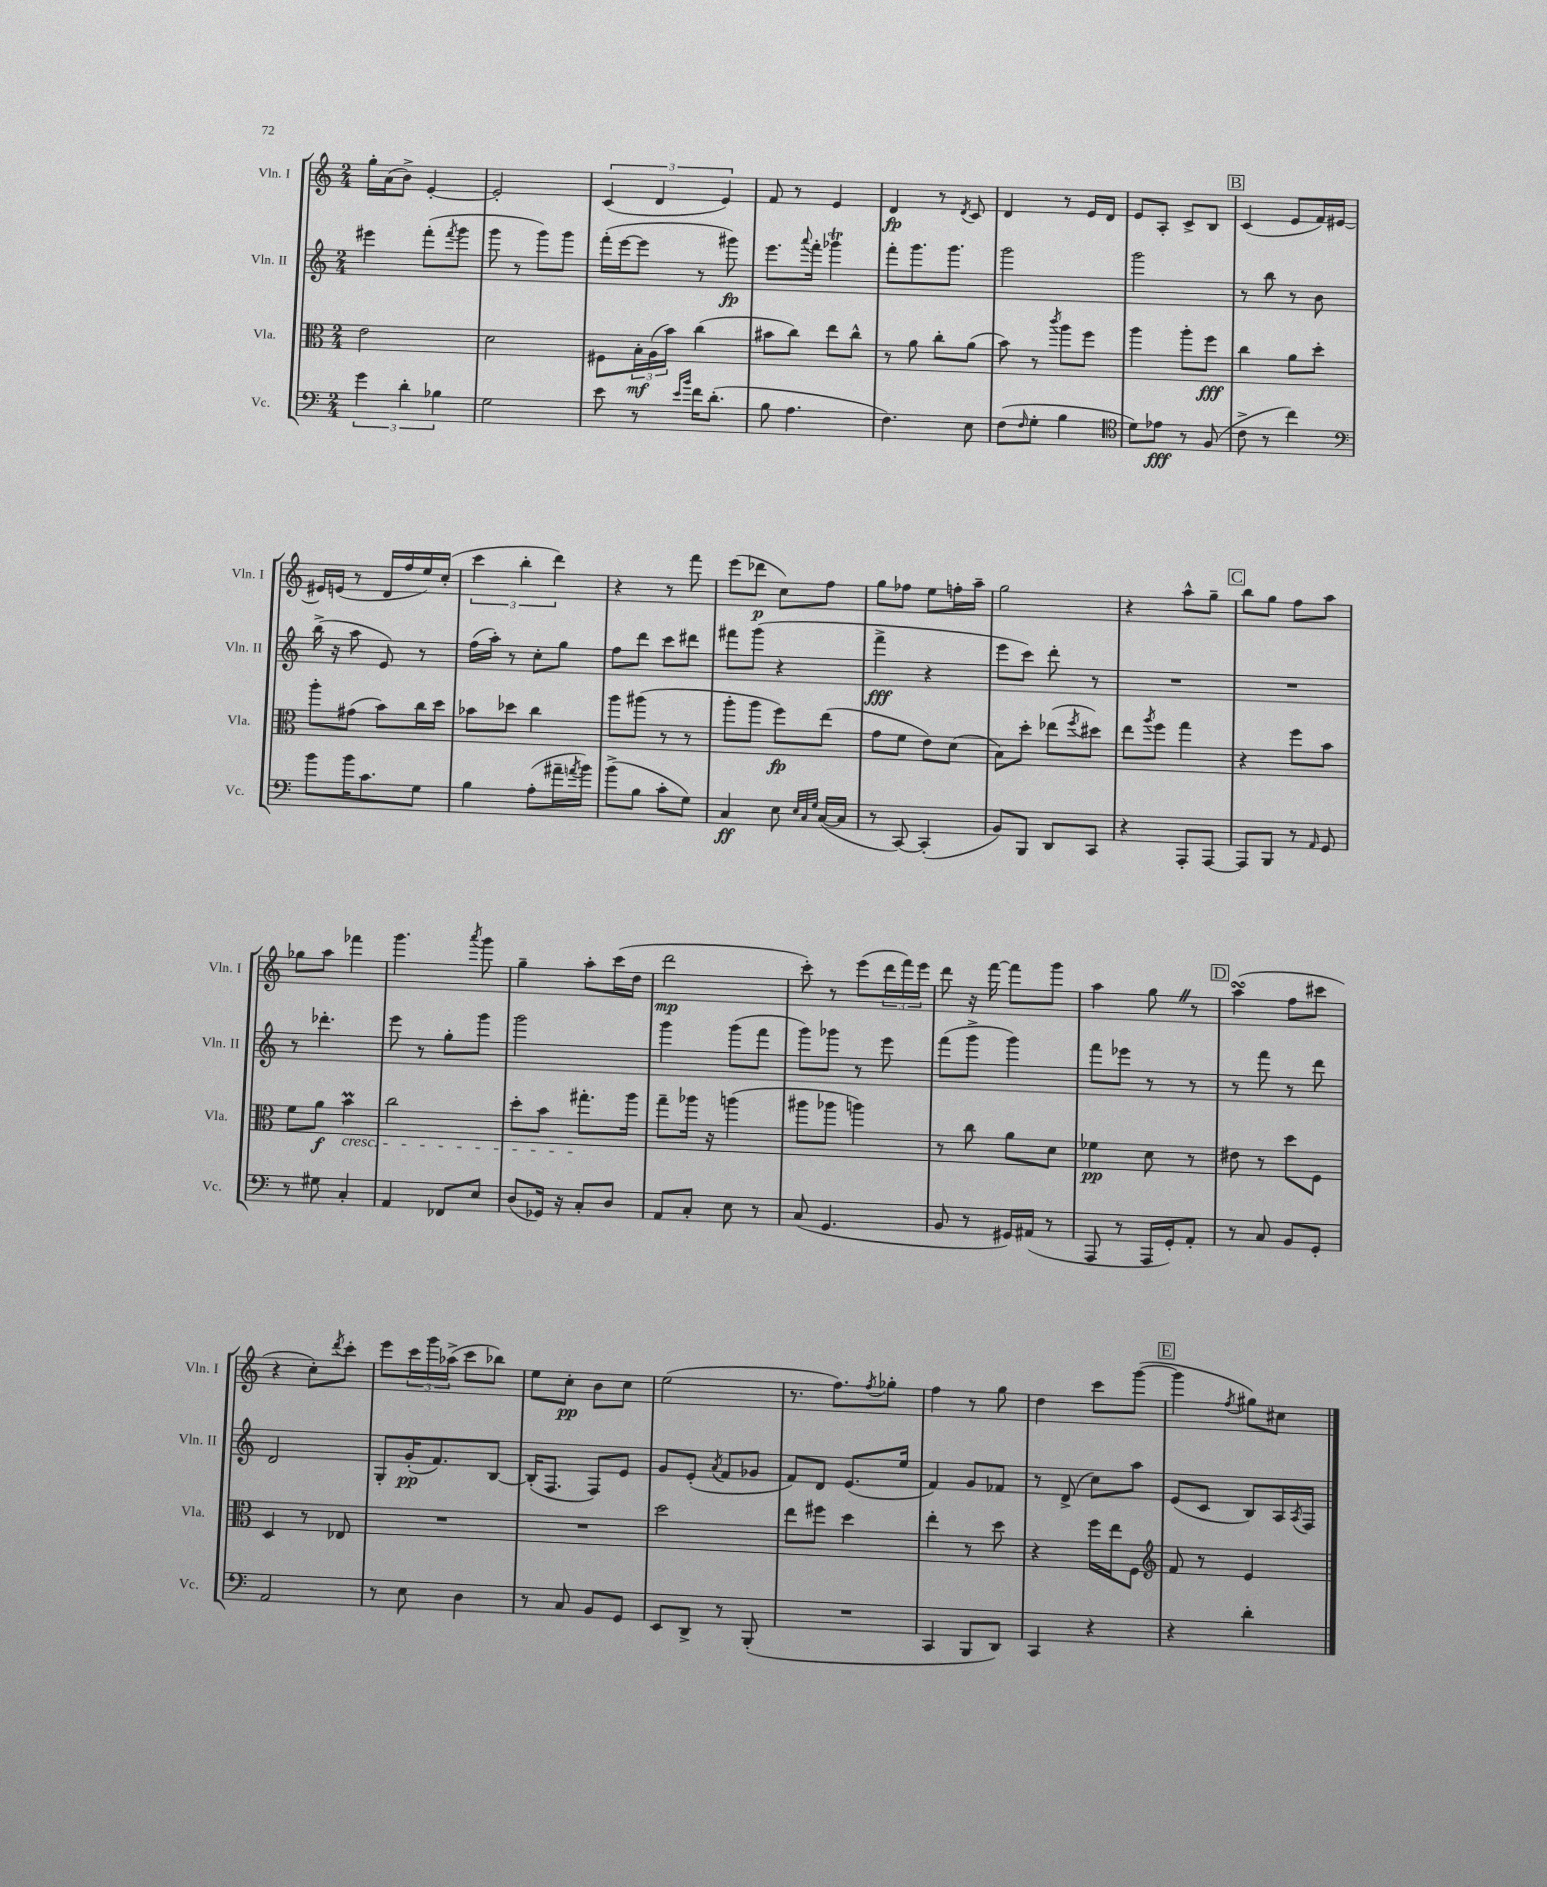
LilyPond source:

<<
\new StaffGroup <<
\new Staff = "s0" \with { instrumentName = "Vln. I" shortInstrumentName = "Vln. I" } {
    \clef treble \key c \major \numericTimeSignature \time 2/4
    g''16-. a'16( b'8->) e'4~-. |
    e'2-. |
    \tuplet 3/2 { c'4( d'4 e'4) } |
    f'8 r8 e'4 |
    d'4\fp r8 \acciaccatura { d'8 } c'8 |
    d'4 r8 e'16 d'16 |
    e'8 a8-. c'8-> b8 |
    \mark \markup { \box "B" } c'4( e'8 f'16) eis'16~ |
    eis'16 e'16( r8 d'16 f''16 e''16) c''16-.( |
    \tuplet 3/2 { c'''4 b''4-. d'''4) } |
    r4 r8 f'''8 |
    e'''8( des'''8\p c''8) f''8 |
    g''8 fes''8 e''8 f''16-. a''16-- |
    g''2 |
    r4 a''8-^ g''8-- |
    \mark \markup { \box "C" } b''8 g''8 f''8 a''8 |
    ges''8 a''8 fes'''4 |
    g'''4. \acciaccatura { a'''8 } g'''8 |
    g''4-- a''8-. c'''16( d''16 |
    d'''2\mp |
    c'''8-.) r8 e'''8( \tuplet 3/2 { d'''16 f'''16) e'''16 } |
    d'''8 r16 f'''16~ f'''8 g'''8 |
    a''4 g''8 \once \override BreathingSign.text = \markup { \musicglyph "scripts.caesura.straight" } \breathe r8 |
    \mark \markup { \box "D" } a''4\turn( f''8 cis'''8 |
    r4 c''8-.) \acciaccatura { d'''8 } c'''8-. |
    e'''8 \tuplet 3/2 { c'''16 g'''16 aes''16->( } c'''8 bes''8) |
    e''8 c''8-.\pp b'8 c''8 |
    e''2( |
    r8. f''8.) \acciaccatura { f''8 } ges''8-. |
    f''4 r8 g''8 |
    d''4 c'''8 g'''8~( |
    \mark \markup { \box "E" } g'''4 \acciaccatura { f''8 } gis''8) cis''8 \bar "|." |
}
\new Staff = "s1" \with { instrumentName = "Vln. II" shortInstrumentName = "Vln. II" } {
    \clef treble \key c \major \numericTimeSignature \time 2/4
    eis'''4 f'''8-.( \acciaccatura { f'''8 } g'''8 |
    g'''8 r8 g'''8) g'''8 |
    f'''16-.( e'''16~ e'''8 r8 gis'''8\fp) |
    e'''8. \appoggiatura { a'''8 } f'''16-. ges'''4\trill |
    f'''8-. g'''8. g'''8. |
    g'''2 |
    g'''2 |
    \mark \markup { \box "B" } r8 b''8 r8 b'8 |
    b''16->( r16 a''8 e'8) r8 |
    f''16( a''16-.) r8 c''8-. g''8 |
    f''8 d'''8 c'''8 dis'''8 |
    fis'''8 g'''8( r4 |
    f'''4->\fff r4 |
    e'''8 c'''8) d'''8-. r8 |
    R2 |
    \mark \markup { \box "C" } R2 |
    r8 des'''4.-. |
    e'''8 r8 g''8-. g'''8 |
    g'''2 |
    g'''4 g'''8( f'''8 |
    g'''8) ges'''8 r8 e'''8 |
    f'''8( g'''8-> g'''4) |
    f'''8 ees'''8 r8 r8 |
    \mark \markup { \box "D" } r8 f'''8 r8 d'''8 |
    d'2 |
    g8-. g'16-.\pp( f'8.) b8~ |
    b16-.( f8. f8) e'8 |
    g'8 e'8-.( \acciaccatura { a'8 } f'8 ges'8 |
    f'8) d'8 e'8.( e''16 |
    f'4) g'8 fes'8 |
    r8 d'8->( c''8) a''8 |
    \mark \markup { \box "E" } e'8( c'8 b8) a16 \acciaccatura { a8 } f16 \bar "|." |
}
\new Staff = "s2" \with { instrumentName = "Vla." shortInstrumentName = "Vla." } {
    \clef alto \key c \major \numericTimeSignature \time 2/4
    e'2 |
    d'2 |
    fis8 \tuplet 3/2 { b16-.\mf a16( b'16) } c''4( |
    bis'8 c''8) e''8 c''8-^ |
    r8 a'8 c''8-. a'8( |
    b'8) r8 \acciaccatura { c'''8 } a''8 f''8 |
    a''4 a''8-. f''8\fff |
    \mark \markup { \box "B" } c''4 a'8 d''8-. |
    a''8-. gis'8( b'8) c''16 d''16 |
    bes'8 des''8 c''4 |
    a''8 ais''8( r8 r8 |
    a''8-. a''8 f''8\fp) e''8( |
    g'8 f'8 e'8) d'8( |
    b8) d''8-. ees''8( \acciaccatura { f''8 } dis''8) |
    e''8 \acciaccatura { a''8 } f''8 g''4 |
    \mark \markup { \box "C" } r4 f''8 b'8 |
    f'8 a'8\f b'4\prall\cresc |
    c''2 |
    d''8-. b'8 gis''8.-.\! a''16 |
    g''8-- aes''16 r16 a''4( |
    ais''8 aes''8 a''4) |
    r8 c''8 a'8 d'8 |
    fes'4\pp d'8 r8 |
    \mark \markup { \box "D" } eis'8 r8 d''8 f8 |
    d4 r8 ees8 |
    R2 |
    R2 |
    d''2 |
    e''8 fis''8 d''4 |
    e''4-. r8 d''8 |
    r4 f''16 e''16 f8 |
    \mark \markup { \box "E" } \clef treble f'8 r8 e'4 \bar "|." |
}
\new Staff = "s3" \with { instrumentName = "Vc." shortInstrumentName = "Vc." } {
    \clef bass \key c \major \numericTimeSignature \time 2/4
    \tuplet 3/2 { g'4 d'4-. bes4 } |
    g2 |
    e'8 r8 \grace { e'16 b'16 } f'16 d'8.-.( |
    b8 a4. |
    f4.) e8 |
    f8( \grace { f16 } g8-. b4 |
    \clef tenor d'8) ees'8\fff r8 f8( |
    \mark \markup { \box "B" } c'8-> r8 c''4) |
    \clef bass b'8 b'16 c'8. g8 |
    b4 a8-.( ais'16-- \acciaccatura { a'8 } b'16) |
    b'8->( b8 c'8-. g8) |
    c4\ff e8 \grace { e32 c32 g32 } c16~( c16 |
    r8 c,8~) c,4-.( |
    b,8) b,,8 d,8 c,8 |
    r4 a,,8-. a,,8~ |
    \mark \markup { \box "C" } a,,8 b,,8 r8 \grace { a,16 } g,8 |
    r8 gis8 c4-. |
    a,4 fes,8 e8 |
    d8( ges,16) r16 c8-. d8 |
    a,8 c8-. e8 r8 |
    c8( g,4. |
    b,8 r8 gis,16) ais,16( r8 |
    a,,8 r8 a,,16 g,16-.) a,8-. |
    \mark \markup { \box "D" } r8 c8 b,8 g,8-. |
    a,2 |
    r8 e8 d4 |
    r8 c8 b,8 g,8 |
    e,8 d,8-> r8 b,,8-.( |
    R2 |
    c,4 b,,8 d,8) |
    c,4 r4 |
    \mark \markup { \box "E" } r4 d'4-. \bar "|." |
}
>>
>>
\layout { \context { \Score \remove "Bar_number_engraver" } }
